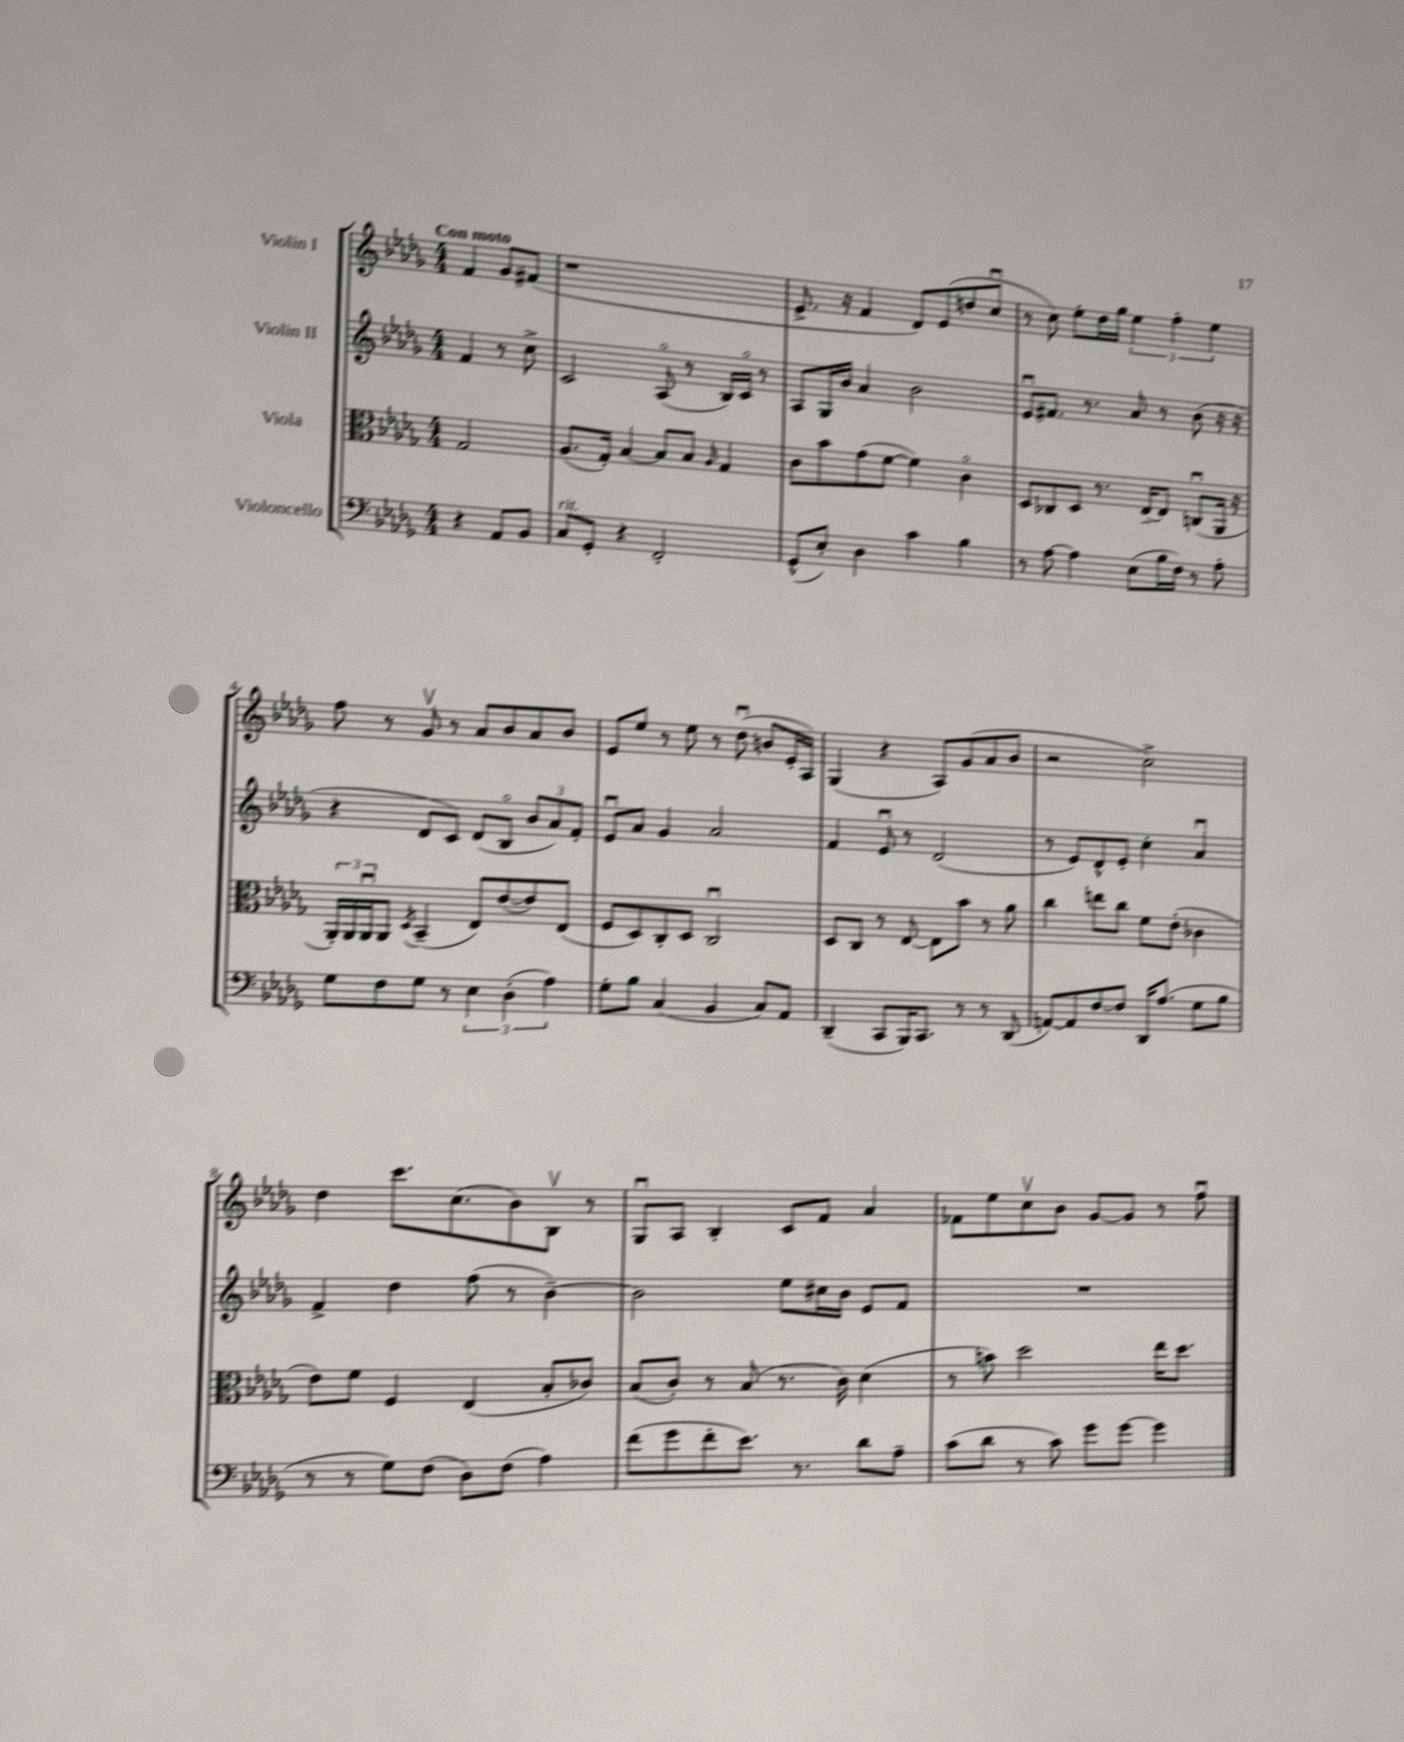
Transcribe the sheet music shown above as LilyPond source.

<<
\new StaffGroup <<
\new Staff = "s0" \with { instrumentName = "Violin I" } {
    \clef treble \key des \major \numericTimeSignature \time 4/4 \partial 2 \tempo "Con moto"
    f'4 ges'8 fis'8( |
    r1 |
    ees'8.-> r16 f'4 des'8) ees'8( d''8 c''8\downbow |
    r8 c''8) ees''8-. des''16 ges''16 \tuplet 3/2 { ees''4 f''4-. ees''4 } |
    f''8 r8 ges'8\upbow r8 aes'8 bes'8 aes'8 bes'8 |
    ees'8 ees''8 r8 ees''8 r8 des''8\downbow( b'8 ees'16-. aes16) |
    ges4( r4 aes8) ges'8( aes'8 bes'8 |
    r2 c''2->) |
    des''4 c'''8. c''8.( bes'8) bes8\upbow r8 |
    ges8\downbow aes8 bes4-. c'8 f'8 aes'4 |
    fes'8 ees''8 c''8\upbow bes'8 ges'8~ ges'8 r8 f''8\downbow \bar "|." |
}
\new Staff = "s1" \with { instrumentName = "Violin II" } {
    \clef treble \key des \major \numericTimeSignature \time 4/4 \partial 2
    f'4 r8 c''8-> |
    c'2 aes8\flageolet( r8 bes16) c'16\flageolet r8 |
    aes8 ges16 bes'16 aes'4 bes'2 |
    ees'8\downbow fis'8. r8. aes'8 r8 bes'8( r16 r16 |
    r4 des'8 c'8) des'8( bes8\flageolet \tuplet 3/2 { bes'8 aes'8) f'8-. } |
    ees'8\downbow aes'8 ges'4 aes'2 |
    f'4 ees'8\downbow r8 des'2( |
    r8 ees'8) des'8-^ ees'8-. c''4-. aes'4\downbow |
    f'4-> des''4 f''8( r8 bes'4~--) |
    bes'2 ees''8 cis''16 bes'16 ees'8 f'8 |
    R1 \bar "|." |
}
\new Staff = "s2" \with { instrumentName = "Viola" } {
    \clef alto \key des \major \numericTimeSignature \time 4/4 \partial 2
    ges2 |
    aes8.( ges16-.) bes4~ bes8 bes8 \grace { aes16 } ges4 |
    c'8 bes'8 ges'8( f'8~ f'4) c'4\flageolet |
    des8 ces8 des8 r8. ees16~-- ees8 c8\downbow( aes,16 r16 |
    \tuplet 3/2 { aes,16-.) aes,16 aes,16\downbow } aes,8 \acciaccatura { des8 } bes,4--( ees8) ees'8~( ees'8) ees8( |
    f8 des8) c8-. des8 c2\downbow |
    des8 c8 r8 ees8~ ees8 bes'8 r8 aes'8 |
    c''4 e''8 c''8 f'8 ees'8-.( ces'4 |
    ees'8) f'8 f4 ees4( bes8-. ces'8) |
    bes8( c'8-.) r8 bes8( r8. c'16) des'4( |
    r8 b'8) des''2 ees''16 des''8. \bar "|." |
}
\new Staff = "s3" \with { instrumentName = "Violoncello" } {
    \clef bass \key des \major \numericTimeSignature \time 4/4 \partial 2
    r4 aes,8 bes,8 |
    c8^\markup { \italic "rit." } ges,8-. r4 f,2-. |
    ges,8-^( ees8-.) des4 c'4 bes4 |
    r8 aes8~ aes4 ees8( bes16 f16) r8 aes8-. |
    ges8 f8 ges8 r8 \tuplet 3/2 { ees4 des4-.( aes4) } |
    ges8-. bes8 c4( bes,4 c8) aes,8 |
    des,4--( c,8 bes,,16) c,8. r8 r8 des,8( |
    a,8~) a,8 f8~ f8 des,16 aes8.( ges8 bes8 |
    r8 r8 ges8) f8( des8) f8( aes4) |
    f'8( ges'8 f'8-. ees'8.) r8. des'8 aes8-- |
    c'8( des'8 r8 c'8) ges'8 ges'8~ ges'4 \bar "|." |
}
>>
>>
